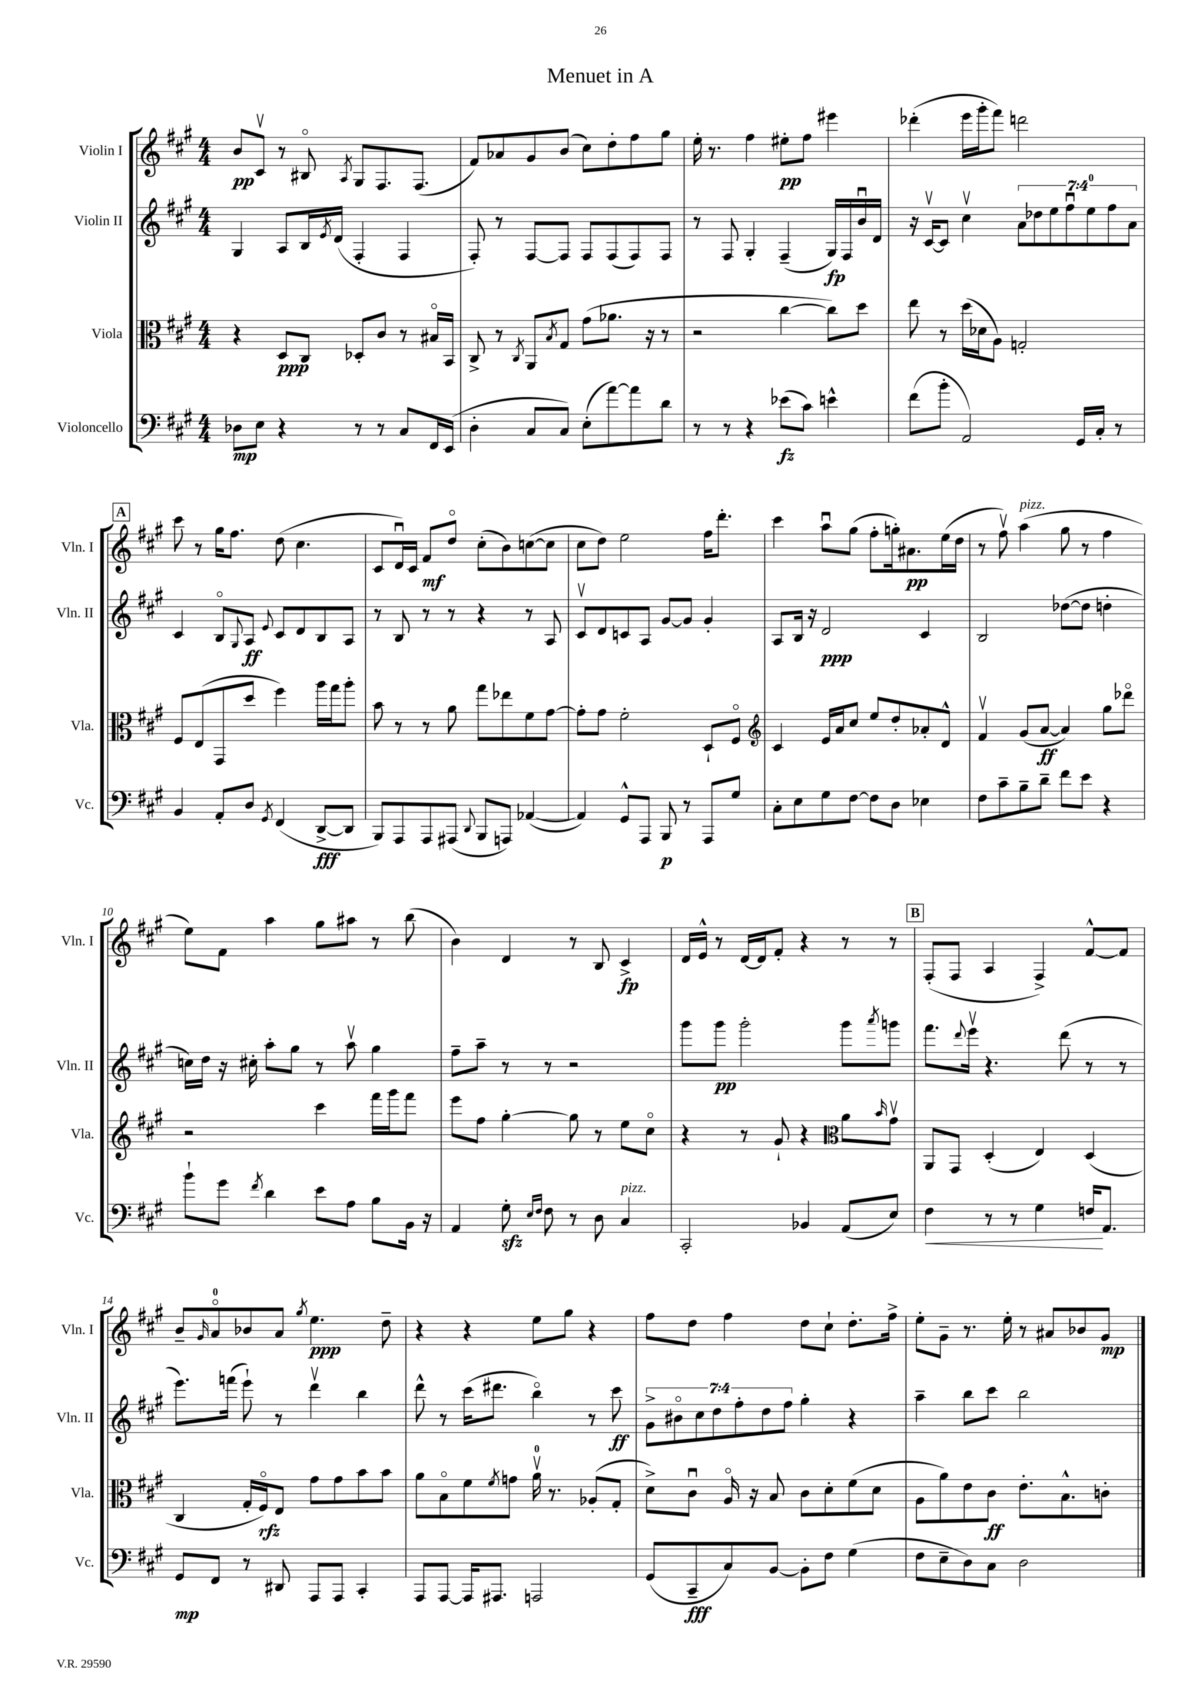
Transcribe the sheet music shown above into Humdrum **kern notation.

**kern	**kern	**kern	**kern
*staff4	*staff3	*staff2	*staff1
*clefF4	*clefC3	*clefG2	*clefG2
*k[f#c#g#]	*k[f#c#g#]	*k[f#c#g#]	*k[f#c#g#]
*M4/4	*M4/4	*M4/4	*M4/4
8D-\L	4r	4G#/	8b/L
8E\J	.	.	8c#v/J
4r	8D/L	8A/L	8r
.	8C#/J	16B/L	8B#o/
.	.	8qe/	.
.	.	(16d/JJ	.
.	.	.	8qA/
8r	8D-'/L	4F#'/	8G#/L
8r	8c#/J	.	8.F#/
8C#/L	8r	4F#/	.
.	.	.	(8.F#/J
16FF#/L	16B#o/LL	.	.
(16EE/JJ	16BB/JJ	.	.
=	=	=	=
4D'\	8C#^/	8F#'/)	8f#/L)
.	8r	8r	8a-/
.	8qC#/	.	.
8C#/L	8AA/L	[8F#/L	8g#/
.	8qB/	.	.
8C#/J)	8G#/J	8F#/]J	(8b/J
(8E'\L	(8g#\L	8F#/L	8cc#\L)
[8a\)	8.a-\J	(8F#/	8dd'\
8a\]	.	8F#/)	8ff#\
.	16r	.	.
8d\J	8r	8F#/J	8gg#\J
=	=	=	=
8r	2r	8r	16ee'\
.	.	.	8.r
8r	.	8F#/	.
4r	.	4G#'/	4ff#\
(8e-\L	[4cc#\	(4F#~/	8ee#'\L
8c#\J)	.	.	8ff#\J
4e^^\	8cc#\]L)	16G#/LL)	4eee#\
.	.	16F#/	.
.	8dd\J	16bu/	.
.	.	16d/JJ	.
=	=	=	=
(8f#\L	8ee\	16r	(4ddd-'\
.	.	[16c#v/LK	.
8b'\J	8r	8c#/]J	.
2AA/)	(16dd\LL	4cc#v\	16eee\LL
.	16d-\J	.	16ggg#'\J
.	8A\J)	.	8fff#\J)
.	2G'/	14a\L	2ddd\
.	.	14dd-\	.
.	.	14ee\	.
.	.	14ff#u\	.
16GG#/LL	.	.	.
.	.	14ee\	.
16C#'/JJ	.	.	.
.	.	14ff#\	.
8r	.	.	.
.	.	14a\J	.
=	=	=	=
4BB/	8F#/L	4c#/	8ccc#\
.	(8E/	.	8r
8AA'/L	8GG#/	8Bo/L	16gg#\LK
.	.	.	8.ff#\J
.	.	8qqG#/	.
8D/J	8dd/J	8A/J	.
8qGG#/	.	8qqe/	.
(4FF#/	4ff#\)	8c#/L	(8dd\
.	.	8d/	4.cc#\
[8DD^/L	16aa\LL	8B/	.
.	16gg#\J	.	.
8DD/]J	8aa'\J	8A/J	.
=	=	=	=
8BBB/L)	8b\	8r	8c#/L
8AAA/	8r	8B/	16du/L)
.	.	.	16c#/JJ
8AAA/	8r	8r	8f#/L
(8AAA#/J	8a\	8r	8ddo/J
8qqDD/	.	.	.
8BBB/L	8gg#\L	4r	(8cc#'\L
8AAA/J)	8ee-\	.	8b\)
([4AA-/	8f#\	8r	([8cc\
.	[8g#\J	8A/	8cc\]J
=	=	=	=
4AA-/])	8g#'\]L	8c#v/L	8cc#\L
.	8g#\J	8d/	8dd\J)
8GG#^^/L	2f#'\	8c/	2ee\
8AAA/J	.	8A/J	.
8BBB/	.	[8g#/L	.
8r	.	8g#/]J	.
8AAA/L	8D`/L	4g#'/	16ff#\LK
.	.	.	8.ddd'\J
8G#/J	8F#o/J	.	.
=	=	=	=
*	*clefG2	*	*
8C#'\L	4c#/	8A/L	4ccc#\
8E\	.	16B/Jk	.
.	.	16r	.
8G#\	16e/LL	2d/	8aau\L
.	16a/J	.	.
[8F#\J	8cc#/J	.	(8gg#\J
8F#\]L	8ee/L	.	8ff#'\L
8D\J	8dd'/	.	16gg'\k)
.	.	.	8.a#\
4E-\	8a-'/	4c#/	.
.	8d^^/J	.	(16ee\L
.	.	.	16dd\JJ
=	=	=	=
8F#\L	4f#v/	2B/	8r
8c#~\	.	.	8ff#v\)
8B~\	(8g#/L	.	(4aa\
8d~\J	[8a/J	.	.
8f#\L	4a/])	([8dd-\L	8gg#\
8e\J	.	8dd-\]J	8r
4r	8gg#\L	4dd'\	4ff#\
.	8ddd-o\J	.	.
=	=	=	=
8b`\L	2r	16cc\LL)	8ee\L)
.	.	16dd\JJ	.
8g#\J	.	16r	8f#\J
.	.	16cc#'\	.
8qf#/	.	.	.
4d\	.	8aa'\L	4aa\
.	.	8gg#\J	.
8e\L	4ccc#\	8r	8gg#\L
8A\J	.	8aav\	8aa#\J
8B\L	16fff#\LL	4gg#\	8r
.	16ggg#\J	.	.
16BB\Jk	8fff#\J	.	(8bb\
16r	.	.	.
=	=	=	=
4AA/	8eee\L	8ff#~\L	4b\)
.	8ff#\J	8aa~\J	.
8G#'\	[4gg#'\	8r	4d/
16qqE/LL	.	.	.
16qqF#/JJ	.	.	.
8F#\	.	8r	.
8r	8gg#\]	2r	8r
8D\	8r	.	8B/
4C#/	8ee\L	.	4c#^/
.	8cc#o\J	.	.
=	=	=	=
2CC#'/	4r	8ggg#\L	16d/LL
.	.	.	16e^^/JJ
.	.	8ggg#\J	8r
.	8r	2ggg#'\	[16d/LL
.	.	.	16d/]J
.	8g#`/	.	8f#'/J
4BB-/	4r	.	4r
*	*clefC3	*	*
(8AA/L	8a\L	8ggg#\L	8r
.	16qqb/	8qaaa/	.
8E/J)	8g#v\J	8ggg\J	8r
=	=	=	=
4F#\	8AA/L	8.fff#\L	(8F#'/L
.	8GG#/J	.	8F#/J
.	.	8qqddd/	.
.	.	16eeev\Jk	.
8r	(4D'/	4.r	4A/
8r	.	.	.
4G#\	4E/)	.	4F#^/)
.	.	(8ddd\	.
16F/LK	(4D/	8r	[8f#^^/L
8.AA/J	.	.	.
.	.	8r	8f#/]J
=	=	=	=
8GG#/L	4C#/	8.eee\L)	8b~/L
.	.	.	16qqg#/
8FF#/J	.	.	8ao/
.	.	(16fff\Jk	.
8r	16G#'/LL	8eee`\)	8b-/
.	16F#o/J)	.	.
8DD#/	8E/J	8r	8a/J
.	.	.	8qgg#/
8AAA/L	8g#\L	4dddv\	4.ee\
8AAA/J	8g#\	.	.
4CC#'/	8b\	4bb\	.
.	8b\J	.	8dd~\
=	=	=	=
8AAA/L	8a\L	8ddd^^\	4r
[8AAA/J	8Bo\	8r	.
16AAA/]LK	8f#\	(16ccc#\LK	4r
8.AAA#/J	.	8.ddd#\J	.
.	8qf#/	.	.
.	8g\J	.	.
2AAA/	16av\	4bbo\)	8ee\L
.	8.r	.	.
.	.	.	8gg#\J
.	(8A-'/L	8r	4r
.	8G#'/J	8ccc#\	.
=	=	=	=
(8GG#/L	8d^\L)	14g#^\L	8ff#\L
.	.	14b#o\	.
8CC#~/	8c#u\J	.	8dd\J
.	.	14cc#\	.
.	.	14dd\	.
8C#/)	16Ao/	.	4ff#\
.	.	14ff#'\	.
.	16r	.	.
.	.	14dd\	.
[8BB/J	8B/	.	.
.	.	14ff#\J	.
8BB'\]L	8c#\L	4gg#'\	8dd\L
8F#\J	8d'\	.	8cc#`\J
(4G#\	(8f#\	4r	8.dd'\L
.	8d\J	.	.
.	.	.	16ff#^\Jk
=	=	=	=
8F#\L	8A\L	4aa~\	8ee'\L
8E~\	8a\)	.	8g#~\J
8D\)	8e\	8bb\L	8.r
8C#\J	8c#\J	8ccc#\J	.
.	.	.	16ee'\
2D\	8.e'\L	2bb\	8r
.	.	.	8a#/L
.	8.B^^\	.	.
.	.	.	8b-/
.	8c'\J	.	8g#/J
==	==	==	==
*-	*-	*-	*-
